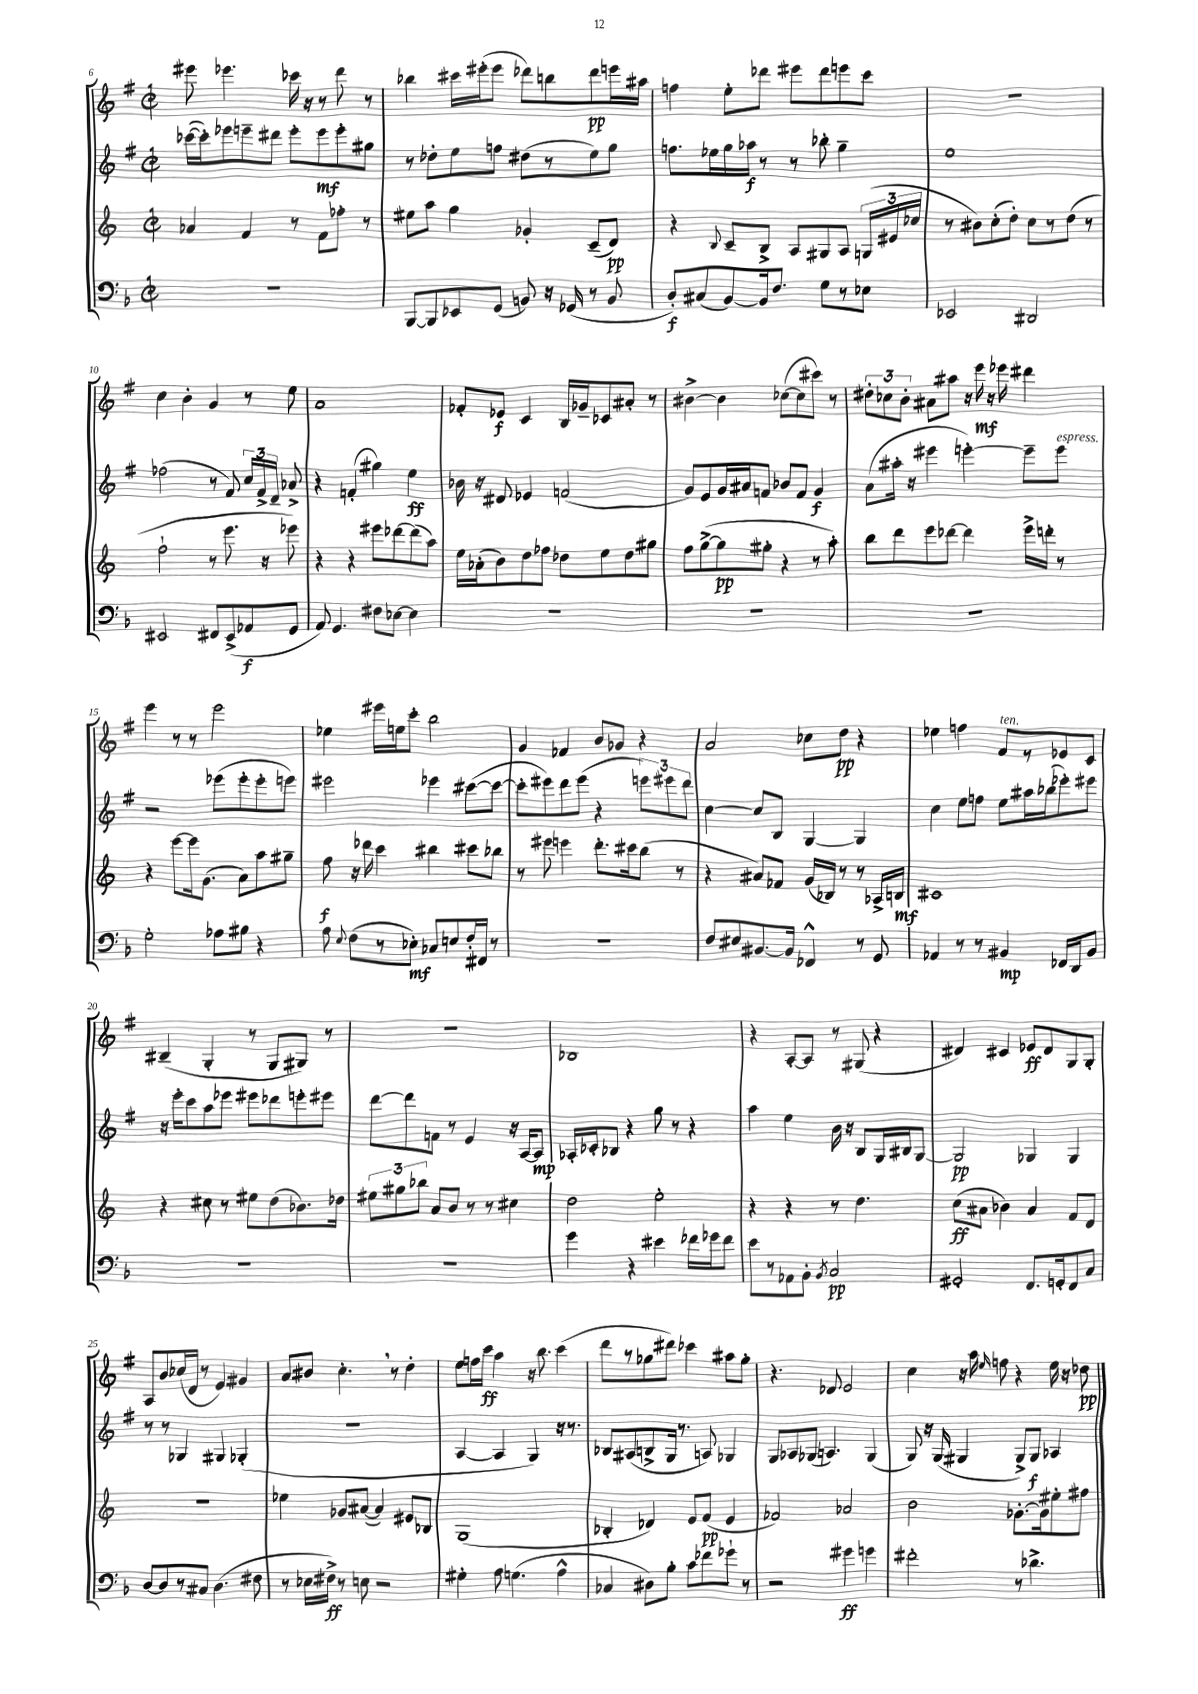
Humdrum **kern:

**kern	**dynam	**kern	**dynam	**kern	**dynam	**kern	**dynam
*part4	*part4	*part3	*part3	*part2	*part2	*part1	*part1
*staff4	*staff4	*staff3	*staff3	*staff2	*staff2	*staff1	*staff1
*clefF4	*	*clefG2	*	*clefG2	*	*clefG2	*
*k[b-]	*	*k[]	*	*k[f#]	*	*k[f#]	*
*M2/2	*	*M2/2	*	*M2/2	*	*M2/2	*
*met(c|)	*	*met(c|)	*	*met(c|)	*	*met(c|)	*
=6	=6	=6	=6	=6	=6	=6	=6
1r	.	4a-X/	.	([16ccc-X\LL	.	8eee#X\	.
.	.	.	.	16ccc-'\J])	.	.	.
.	.	.	.	8eee-X\	.	4.eee-X\	.
.	.	4f/	.	8eeen~\	.	.	.
.	.	.	.	8ddd#X\J	.	.	.
.	.	8r	.	8eee'\L	.	16ccc-X\	.
.	.	.	.	.	.	16r	.
.	.	8f\L	.	8eee\	mf	8r	.
.	.	8ff-X'\J	.	8eee'\	.	8ddd\	.
.	.	8r	.	8gg#X\J	.	8r	.
=7	=7	=7	=7	=7	=7	=7	=7
[8BBB-/L	.	8ee#X\L	.	8r	.	4bb-X\	.
8BBB-/]	.	8aa\J	.	8dd-X'\L	.	.	.
8EE-X/	.	4gg\	.	8ee\	.	16ccc#X\LL	.
.	.	.	.	.	.	(16eee#X'\J	.
(8GG/J	.	.	.	8ffn\J	.	8eee#\J	.
8BBn/)	.	4g-X'/	.	(8dd#X\L	.	8ddd-X\L)	.
16r	.	.	.	8r	.	8bbn\	.
(16GG-X/	.	.	.	.	.	.	.
8r	.	(8c~/L	.	8ee\)	.	8ddd-\	pp
8BB/	.	8d/J)	pp	8gg\J	.	16eeen\L	.
.	.	.	.	.	.	16aa#X\JJ	.
=8	=8	=8	=8	=8	=8	=8	=8
8D'/L)	f	4r	.	8.ffn\L	.	4ffn\	.
(8C#X/	.	.	.	.	.	.	.
.	.	.	.	16ee-X\L	.	.	.
.	.	8qqB/	.	.	.	.	.
[8BB-/)	.	8c~/L	.	16gg\	.	8ee'\L	.
.	.	.	.	16aa-X\JJ	f	.	.
16BB-/k]	.	8B^/J	.	8r	.	8ddd-X\J	.
8.F/J	.	.	.	.	.	.	.
.	.	8A/L	.	8r	.	8eee#X\L	.
8G\L	.	8G#X/	.	8bb-X'\	.	8ddd-\	.
8r	.	8A/J	.	4gg~\	.	8eeen\	.
8E-X\J	.	(24Gn/LL	.	.	.	8ccc\J	.
.	.	24e#X/	.	.	.	.	.
.	.	24cc-X/JJ	.	.	.	.	.
=9	=9	=9	=9	=9	=9	=9	=9
2EE-X/	.	8r	.	1ee	.	1r	.
.	.	8b#X\L)	.	.	.	.	.
.	.	(8cc'\	.	.	.	.	.
.	.	8dd'\J)	.	.	.	.	.
2DD#X/	.	8cc\L	.	.	.	.	.
.	.	8r	.	.	.	.	.
.	.	(8dd\J	.	.	.	.	.
.	.	8r	.	.	.	.	.
!!LO:LB:g=z
=10	=10	=10	=10	=10	=10	=10	=10
2EE#X/	.	2ff`\	.	(2ff-X\	.	4cc\	.
.	.	.	.	.	.	4b'\	.
8FF#X/L	.	8r	.	8r	.	4g/	.
(8EE#^/	.	8.eee\	.	8f#/)	.	.	.
8AA-X/	f	.	.	24cc/LL	.	8r	.
.	.	.	.	24f#^/	.	.	.
.	.	16r	.	.	.	.	.
.	.	.	.	24d~/JJ	.	.	.
8GG/J	.	8eee-X\)	.	8a-X^/	.	8ee\	.
=11	=11	=11	=11	=11	=11	=11	=11
8AA/)	.	4r	.	4r	.	1a	.
4.GG/	.	.	.	.	.	.	.
.	.	4r	.	(4fn'/	.	.	.
8F#X\L	.	8eee#X\L	.	4gg#X\)	.	.	.
[8E-X\J	.	[8ddd-X\	.	.	.	.	.
4E-\]	.	(8ddd-\]	.	4ee\	ff	.	.
.	.	8aa\J)	.	.	.	.	.
=12	=12	=12	=12	=12	=12	=12	=12
1r	.	16ee\LL	.	16b-X\	.	8f-X'/L	.
.	.	(16a-X'\J	.	16r	.	.	.
.	.	8b\)	.	8d#X/	.	8e-X/J	f
.	.	8dd\	.	4e-X/	.	4c/	.
.	.	8ff-X\J	.	.	.	.	.
.	.	8dd-X\L	.	(2fn/	.	16B/LL	.
.	.	.	.	.	.	16g-X~/J	.
.	.	8ee\	.	.	.	8c-X/	.
.	.	8dd-\	.	.	.	8a#X'/J	.
.	.	8gg#X\J	.	.	.	8r	.
=13	=13	=13	=13	=13	=13	=13	=13
1r	.	8ff\L	.	8g/L)	.	[4b#X^\	.
.	.	([8gg^\	.	8e/	.	.	.
.	.	8gg\]	pp	16g/L	.	4b#\]	.
.	.	.	.	16a#X/J	.	.	.
.	.	8gg#X'\J	.	8fn/J	.	.	.
.	.	4r	.	8b-X/L	.	([8cc-X\L	.
.	.	.	.	8f/J	.	8cc-\]	.
.	.	8r	.	4g/	f	8ccc#X\J)	.
.	.	8aa'\)	.	.	.	8r	.
=14	=14	=14	=14	=14	=14	=14	=14
1r	.	8bb\L	.	(8a\L	.	12dd#X'\L	.
.	.	.	.	.	.	12cc-X\	.
.	.	8ddd\	.	16aa#X'\Jk	.	.	.
.	.	.	.	.	.	12b'\J	.
.	.	.	.	16r	.	.	.
.	.	8eee\	.	4eee#X\	.	8a#X\L	.
.	.	[8ddd-X\J	.	.	.	8aa#X\J	.
.	.	4ddd-\]	.	[4eeen'\)	.	16r	.
.	.	.	.	.	.	16eee\	mf
.	.	.	.	.	.	16r	.
.	.	.	.	.	.	16eee-X\	.
.	.	16eee^\LL	.	8eee~\L]	.	4ddd#X\	.
.	.	16dddn'\JJ	.	.	.	.	.
!	!	!	!	!LO:TX:a:i:t=espress.	!	!	!
.	.	8r	.	8eee\J	.	.	.
!!LO:LB:g=z
=15	=15	=15	=15	=15	=15	=15	=15
2G'\	.	4r	.	2r	.	4eee\	.
.	.	[8eee\L	.	.	.	8r	.
.	.	16eee\k]	.	.	.	8r	.
.	.	(8.g\J	.	.	.	.	.
8A-X\L	.	.	.	(8eee-X\L	.	2eee\	.
8B#X\J	.	8a\L)	.	8eee-'\	.	.	.
4r	.	8aa\	.	8eee-'\	.	.	.
.	.	8gg#X~\J	.	8eeen\J)	.	.	.
=16	=16	=16	=16	=16	=16	=16	=16
8A\	.	8ff\	f	2eee#X\	.	4ee-X\	.
8qqE/	.	.	.	.	.	.	.
(8F\L	.	16r	.	.	.	.	.
.	.	16ddd-X\	.	.	.	.	.
8r	.	4ccc\	.	.	.	16eee#X\LL	.
.	.	.	.	.	.	16een\J	.
8E-X'\J)	mf	.	.	.	.	8ccc'\J	.
8C-X/L	.	4bb#X\	.	4eee-X\	.	2bb\	.
8En/	.	.	.	.	.	.	.
16F'/L	.	8ccc#X\L	.	([8ccc#X\L	.	.	.
16FF#X/JJ	.	.	.	.	.	.	.
8r	.	8bb-X\J	.	8ccc#\J_	.	.	.
=17	=17	=17	=17	=17	=17	=17	=17
1r	.	8r	.	8ccc#'\L]	.	4g/	.
.	.	8eee#X\	.	8eee#X\)	.	.	.
.	.	4eeen\	.	8ddd\	.	4f-X/	.
.	.	.	.	(8eee#\J	.	.	.
.	.	8.ddd'\L	.	4r	.	8b/L	.
.	.	.	.	.	.	8g-X/J	.
.	.	16ccc#X\k	.	.	.	.	.
.	.	(8bb\J	.	12eeen\L)	.	4r	.
.	.	.	.	12eee#X\	.	.	.
.	.	8r	.	.	.	.	.
.	.	.	.	12ddd\J	.	.	.
=18	=18	=18	=18	=18	=18	=18	=18
8F/L	.	4r	.	[4cc\	.	2a/	.
8E#X/	.	.	.	.	.	.	.
[8.BB#X/	.	8a#X/L)	.	8cc/L]	.	.	.
.	.	8f-X/J	.	8B/J	.	.	.
16BB#/Jk]	.	.	.	.	.	.	.
4FF-X^^/	.	(16g/LL	.	[4G/	.	8cc-X\L	.
.	.	16B-X/JJ)	.	.	.	.	.
.	.	8r	.	.	.	8dd\J	pp
8r	.	8r	.	4G/]	.	4r	.
8GG/	.	16A-X^/LL	.	.	.	.	.
.	.	16Bn/JJ	mf	.	.	.	.
=19	=19	=19	=19	=19	=19	=19	=19
4AA-X/	.	1c#X	.	4cc\	.	4ee-X\	.
8r	.	.	.	8ee\L	.	4ffn\	.
8r	.	.	.	8ffn\J	.	.	.
!	!	!	!	!	!	!LO:TX:a:i:t=ten.	!
4BB#X/	mp	.	.	8ee\L	.	8f#/L	.
.	.	.	.	16aa#X\L	.	8r	.
.	.	.	.	(16bb-X\J	.	.	.
16FF-X/LL	.	.	.	8eee-X'\)	.	8e-X/	.
16DD/J	.	.	.	.	.	.	.
8BB#/J	.	.	.	8eee#X\J	.	8c/J	.
!!LO:LB:g=z
=20	=20	=20	=20	=20	=20	=20	=20
1r	.	4r	.	16r	.	(4B#X~/	.
.	.	.	.	16eee'\KL	.	.	.
.	.	.	.	8ccc\	.	.	.
.	.	8cc#X\	.	8aa\	.	4G'/	.
.	.	8r	.	8eee-X\J	.	.	.
.	.	8ee#X\L	.	8eee#X\L	.	8r	.
.	.	(8dd\	.	8ddd-X\	.	8G/L	.
.	.	8.b-X\)	.	8eeen'\	.	8G#X/J)	.
.	.	.	.	8eee#X\J	.	8r	.
.	.	16dd-X\Jk	.	.	.	.	.
=21	=21	=21	=21	=21	=21	=21	=21
1r	.	12ee#X\L	.	[8ddd\L	.	1r	.
.	.	12gg#X\	.	.	.	.	.
.	.	.	.	8ddd\]	.	.	.
.	.	12bb-X\J	.	.	.	.	.
.	.	8a/L	.	8fn\J	.	.	.
.	.	8b/J	.	8r	.	.	.
.	.	8r	.	4e/	.	.	.
.	.	8r	.	.	.	.	.
.	.	4cc#X\	.	16r	.	.	.
.	.	.	.	[16A/KL	.	.	.
.	.	.	.	8A/J]	mp	.	.
=22	=22	=22	=22	=22	=22	=22	=22
4g\	.	2dd\	.	16A-X'/LL	.	1B-X	.
.	.	.	.	16c-X'/J	.	.	.
.	.	.	.	8B-X/J	.	.	.
4r	.	.	.	4r	.	.	.
4e#X\	.	2ee'\	.	8gg\	.	.	.
.	.	.	.	8r	.	.	.
16f-X\LL	.	.	.	4r	.	.	.
16g-X\J	.	.	.	.	.	.	.
8f-\J	.	.	.	.	.	.	.
=23	=23	=23	=23	=23	=23	=23	=23
8e\L	.	4r	.	4aa\	.	4r	.
8r	.	.	.	.	.	.	.
8AA-X\	.	4r	.	4ee\	.	[8A'/L	.
8BB-'\J	.	.	.	.	.	8A/J]	.
8qBB-/	.	.	.	.	.	.	.
2C/	pp	8r	.	16b\	.	8r	.
.	.	.	.	16r	.	.	.
.	.	4.dd\	.	8B/L	.	(8G#X/	.
.	.	.	.	16G/L	.	4r	.
.	.	.	.	16B#X/J	.	.	.
.	.	.	.	[8G/J	.	.	.
=24	=24	=24	=24	=24	=24	=24	=24
2GG#X'/	.	(8cc\L	ff	2G/]	pp	4d#X/)	.
.	.	8a#X\J	.	.	.	.	.
.	.	4b-X\)	.	.	.	4c#X/	.
8.FF/L	.	4a#/	.	4G-X/	.	8e-X/L	ff
.	.	.	.	.	.	8d#/	.
16GGn'/k	.	.	.	.	.	.	.
8FF/	.	8f/L	.	4G-/	.	8G/	.
8C/J	.	8d/J	.	.	.	8G'/J	.
!!LO:LB:g=z
=25	=25	=25	=25	=25	=25	=25	=25
[8D/L	.	1r	.	8r	.	8A/L	.
8D/]	.	.	.	8r	.	8b/	.
8r	.	.	.	4G-X/	.	(16cc-X/L	.
.	.	.	.	.	.	16d/JJ	.
8C#X/J	.	.	.	.	.	8r	.
(4.D\	.	.	.	4G#X/	.	4e/)	.
.	.	.	.	(4G-X'/	.	4g#X/	.
8F#X\	.	.	.	.	.	.	.
=26	=26	=26	=26	=26	=26	=26	=26
8r	.	4ee-X\	.	1r	.	8a/L	.
16E-X\LL	.	.	.	.	.	8b#X/J	.
16F#X^\JJ)	ff	.	.	.	.	.	.
8r	.	8g-X/L	.	.	.	4.cc',\	.
8En\	.	([8a#X/J	.	.	.	.	.
2r	.	4a#/])	.	.	.	.	.
.	.	.	.	.	.	8r	.
.	.	8e#X/L	.	.	.	4dd'\	.
.	.	8B-X/J	.	.	.	.	.
=27	=27	=27	=27	=27	=27	=27	=27
4G#X'\	.	(1G	.	[4A/	.	8ee\L	.
.	.	.	.	.	.	16ffn\L	.
.	.	.	.	.	.	16ccc\JJ	ff
8A\	.	.	.	4A/]	.	4aa\	.
(4.Gn\	.	.	.	.	.	.	.
.	.	.	.	4G/)	.	16r	.
.	.	.	.	.	.	8.bb\	.
4A^^\	.	.	.	16r	.	(4ccc\	.
.	.	.	.	8.r	.	.	.
=28	=28	=28	=28	=28	=28	=28	=28
4C-X/	.	4B-X'/	.	8B-X/L	.	8ddd\L	.
.	.	.	.	(8A#X/	.	8r	.
8D#X\L)	.	4d-X/)	.	8Bn^/	.	8gg-X\	.
8B-'\J	.	.	.	16G/Jk	.	8ddd#X\J)	.
.	.	.	.	8.r	.	.	.
8c\L	.	8e/L	.	.	.	4ccc-X\	.
8f-X\	.	(8f/J	pp	8An/)	.	.	.
8g-X`\J	.	4e/	.	4G-X/	.	8aa#X\L	.
8r	.	.	.	.	.	8gg-'\J	.
=29	=29	=29	=29	=29	=29	=29	=29
2r	.	2f-X/)	.	8G/L	.	4.r	.
.	.	.	.	8A-X/	.	.	.
.	.	.	.	(8G-X/J	.	.	.
.	.	.	.	4.An/)	.	8d-X/	.
4g#X\	ff	2a-X/	.	.	.	2e/	.
4gn\	.	.	.	(4G-/	.	.	.
=30	=30	=30	=30	=30	=30	=30	=30
2f#X'\	.	2b\	.	8G/)	.	4cc\	.
.	.	.	.	16r	.	.	.
.	.	.	.	(16G/	.	.	.
.	.	.	.	4G#X/	.	16r	.
.	.	.	.	.	.	16aa\	.
.	.	.	.	.	.	16qqee/	.
.	.	.	.	.	.	8ffn\	.
8r	.	[8.g-X'\L	.	8G#^/L)	.	4r	.
4.d-X^\	.	.	.	8G#/J	f	.	.
.	.	16g-\k]	.	.	.	.	.
.	.	8ee#X'\	.	4A-X/	.	16ee\	.
.	.	.	.	.	.	16r	.
.	.	8ff#X\J	.	.	.	8dd-X\	pp
==	==	==	==	==	==	==	==
*-	*-	*-	*-	*-	*-	*-	*-
